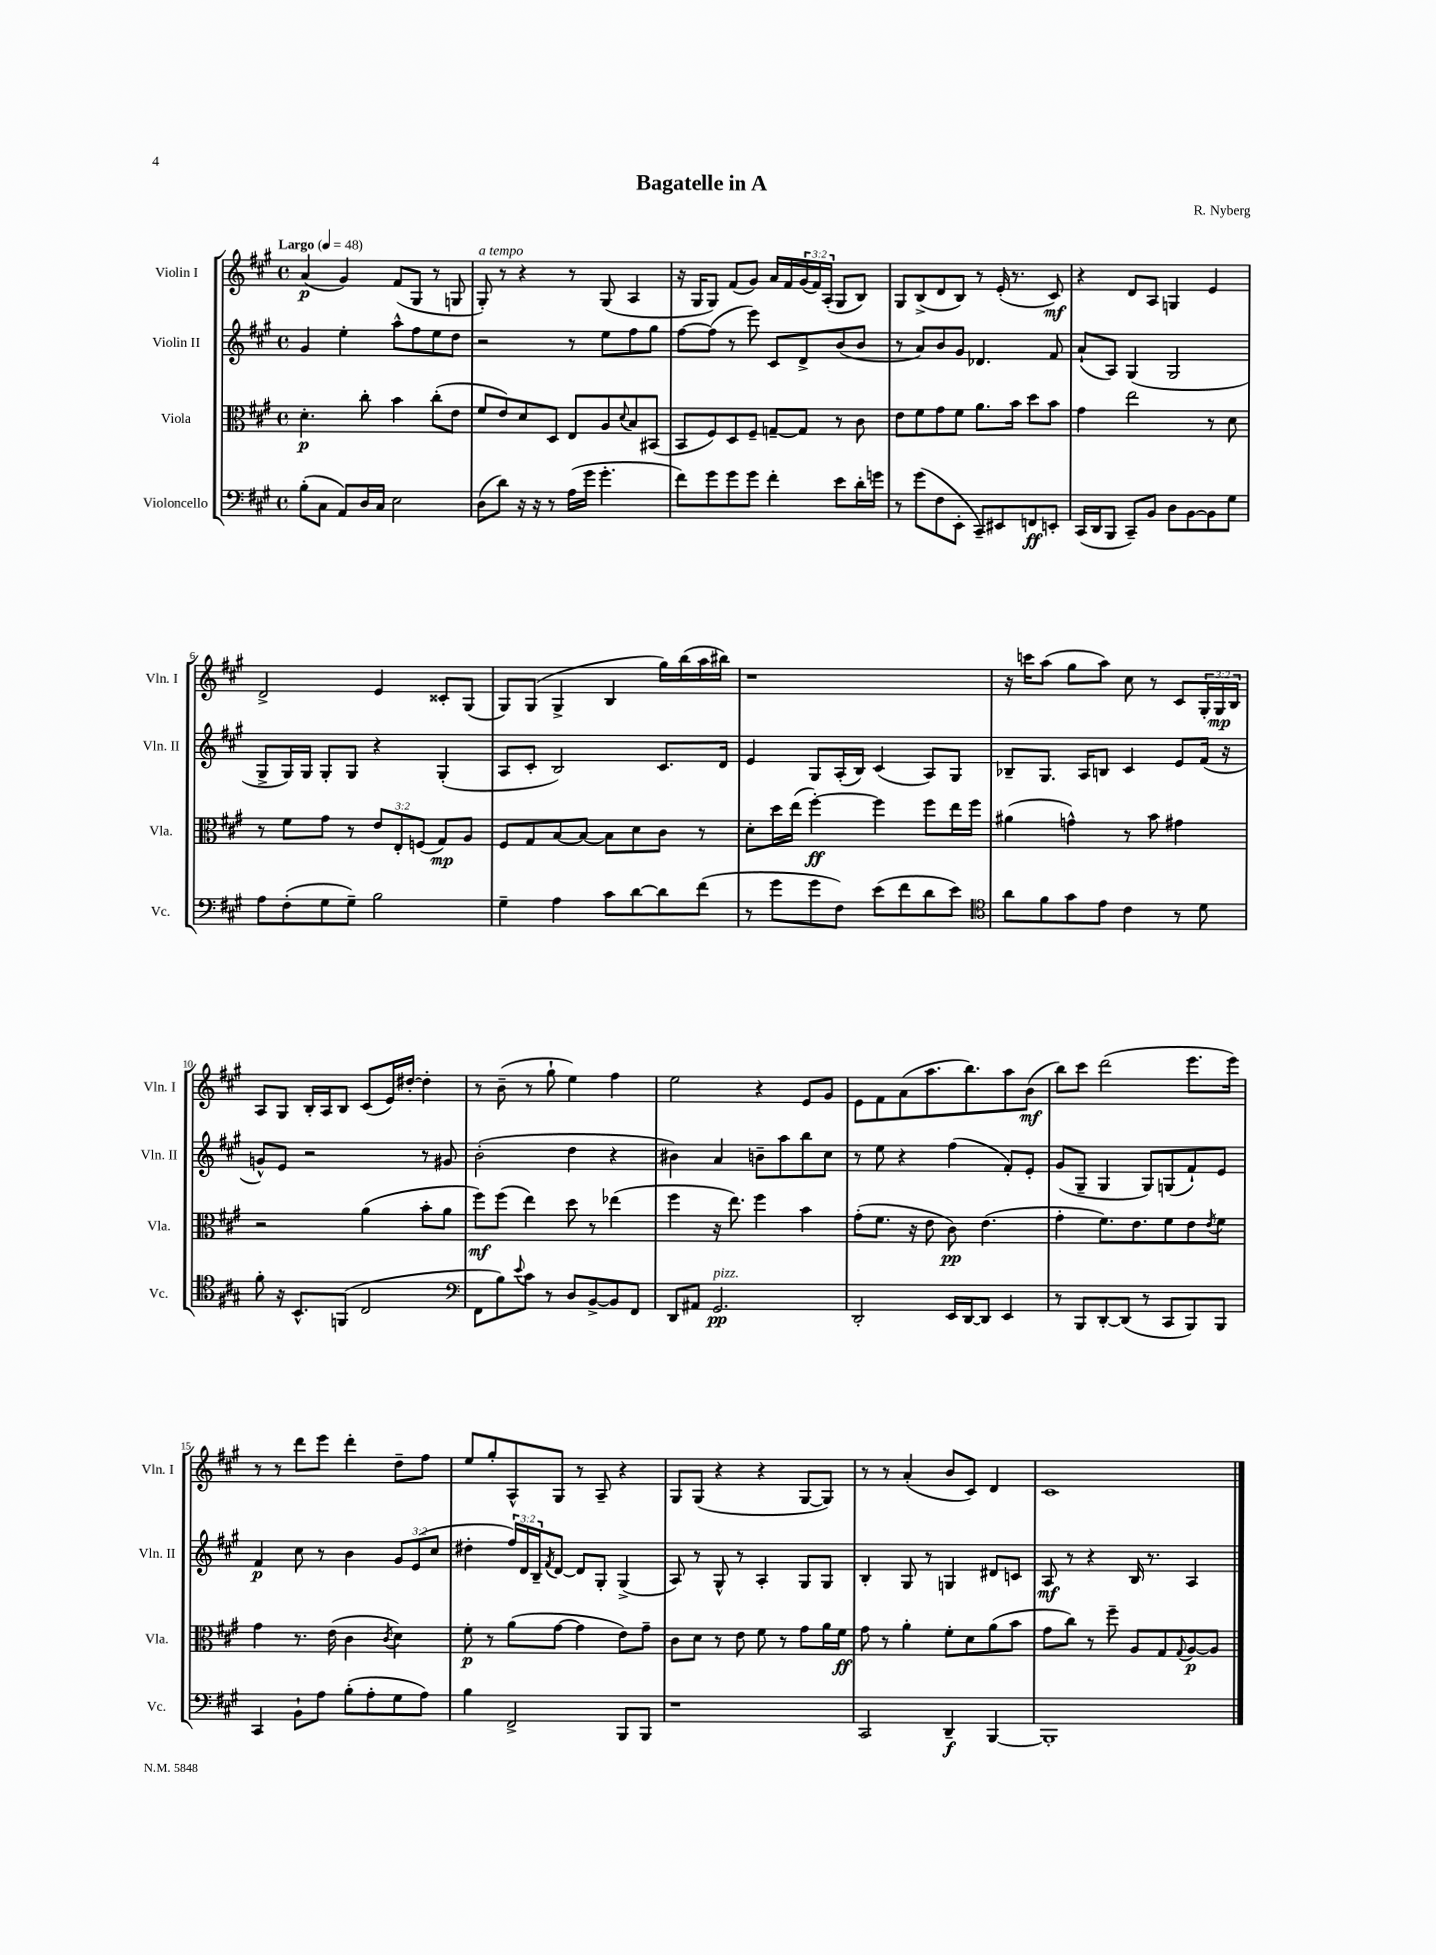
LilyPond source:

\header { title = "Bagatelle in A" composer = "R. Nyberg" }
<<
\new StaffGroup <<
\new Staff = "s0" \with { instrumentName = "Violin I" shortInstrumentName = "Vln. I" } {
    \clef treble \key a \major \defaultTimeSignature \time 4/4 \override Staff.TupletNumber.text = #tuplet-number::calc-fraction-text \tempo "Largo" 4 = 48
    a'4\p( gis'4) fis'8( gis8 r8 g8 |
    gis8-.^\markup { \italic "a tempo" }) r8 r4 r8 gis8( a4 |
    r16 gis16 gis8) fis'8( gis'8) a'16 fis'16 \tuplet 3/2 { gis'16( fis'16) a16-.( } gis8 b8) |
    gis8 b8->( d'8 b8) r8 e'16-.( r8. cis'8\mf) |
    r4 d'8 a8 g4 e'4 |
    d'2-> e'4 cisis'8-. gis8( |
    gis8) gis8( gis4-> b4 gis''16) b''16( a''16 bis''16) |
    r1 |
    r16 c'''16 a''8( gis''8 a''8) cis''8 r8 cis'8 \tuplet 3/2 { gis16-. gis16\mp b16 } |
    a8 gis8 b16-. a16 b8 cis'8( e'16) dis''16~-. dis''4-. |
    r8 b'8--( r8 gis''8-! e''4) fis''4 |
    e''2 r4 e'8 gis'8 |
    e'8 fis'8 a'8( a''8. b''8.) a''8 b'8\mf( |
    b''8) cis'''8 d'''2( e'''8. e'''16) |
    r8 r8 d'''8 e'''8 d'''4-. d''8-- fis''8 |
    e''8 gis''8-. a8-^ gis8 r8 a8-- r4 |
    gis8 gis8( r4 r4 gis8~ gis8) |
    r8 r8 a'4-.( b'8 cis'8) d'4 |
    cis'1 \bar "|." |
}
\new Staff = "s1" \with { instrumentName = "Violin II" shortInstrumentName = "Vln. II" } {
    \clef treble \key a \major \defaultTimeSignature \time 4/4 \override Staff.TupletNumber.text = #tuplet-number::calc-fraction-text
    gis'4 e''4-. a''8-^ fis''8 e''8 d''8 |
    r2 r8 e''8 fis''8 gis''8 |
    fis''8~ fis''8( r8 e'''8) cis'8 d'8-> b'8( b'8 |
    r8 a'8) b'8 gis'8 des'4. fis'8 |
    a'8-!( a8) gis4( gis2 |
    gis8-> gis16) gis16 gis8-. gis8 r4 gis4-.( |
    a8 cis'8-. b2) cis'8. d'16 |
    e'4 gis8 a16-.( b16) cis'4( a8) gis8 |
    bes8-- gis8. a16 b8 cis'4 e'8 fis'16( r16 |
    g'8-^) e'8 r2 r8 gis'8 |
    b'2-.( d''4 r4 |
    bis'4) a'4 b'8-- a''8 b''8 cis''8 |
    r8 e''8 r4 fis''4( fis'8-.) e'8-. |
    gis'8( gis8-- gis4 gis8) g8( fis'8-!) e'8 |
    fis'4\p cis''8 r8 b'4 \tuplet 3/2 { gis'8 e'8( cis''8 } |
    dis''4-. \tuplet 3/2 { fis''16) d'16 b16-- } \acciaccatura { fis'8 } d'8~ d'8 gis8-. gis4->( |
    a8) r8 gis8-^ r8 a4-. gis8 gis8 |
    b4-. gis8 r8 g4 dis'8 c'8 |
    a8\mf r8 r4 b16 r8. a4 \bar "|." |
}
\new Staff = "s2" \with { instrumentName = "Viola" shortInstrumentName = "Vla." } {
    \clef alto \key a \major \defaultTimeSignature \time 4/4 \override Staff.TupletNumber.text = #tuplet-number::calc-fraction-text
    d'4.-.\p cis''8-. b'4 cis''8-.( e'8 |
    fis'8 e'8) d'8 d8 e8 a8 \appoggiatura { d'8 } b8 bis,8( |
    b,8 fis8) d8 fis8-- g8~-- g8 r8 cis'8 |
    e'8 fis'8 gis'8 fis'8 a'8. b'16 d''8 b'8 |
    gis'4 e''2 r8 d'8 |
    r8 fis'8 gis'8 r8 \tuplet 3/2 { e'8 e8-. f8( } gis8\mp) a8 |
    fis8 gis8 b8~ b8~ b8 d'8 cis'8 r8 |
    d'8-. d''16 e''16( fis''4~-.\ff) fis''4 fis''8 e''16 fis''16 |
    ais'4( g'4-^) r8 b'8 gis'4 |
    r2 a'4( b'8-. a'8 |
    fis''8\mf) fis''8( e''4) d''8 r8 ees''4( |
    fis''4 r16 e''8.) fis''4 b'4 |
    gis'8-.( fis'8. r16 e'8 cis'8\pp) e'4.( |
    gis'4-. fis'8.) e'8. fis'8 e'8 \acciaccatura { e'8 } fis'8 |
    gis'4 r8. e'16( cis'4 \acciaccatura { cis'8 } d'4) |
    fis'8-.\p r8 a'8( gis'8~ gis'4 e'8) gis'8-- |
    cis'8 d'8 r8 e'8 fis'8 r8 gis'8 a'16 fis'16\ff |
    gis'8 r8 a'4-. fis'8-. d'8 a'8( b'8 |
    gis'8 cis''8) r8 fis''8-- a8 gis8 \appoggiatura { gis8 } a8~\p a8 \bar "|." |
}
\new Staff = "s3" \with { instrumentName = "Violoncello" shortInstrumentName = "Vc." } {
    \clef bass \key a \major \defaultTimeSignature \time 4/4
    b8-.( cis8 a,8) d16 cis16 e2 |
    d8( d'8) r16 r16 r8 a16( gis'16 gis'4.-. |
    fis'8) gis'8 gis'8 gis'8 fis'4-. e'8 d'16-. g'16 |
    r8 gis'8( fis8 e,8-. cis,8--) eis,8 f,8\ff e,8-. |
    cis,16( d,16 b,,8 cis,8--) b,8 d8 b,8~ b,8 gis8 |
    a8 fis8-.( gis8 gis8--) b2 |
    gis4-- a4 cis'8 d'8~ d'8 fis'8( |
    r8 gis'8 gis'8 fis8) e'8( fis'8 d'8 e'8) |
    \clef tenor a'8 fis'8 gis'8 e'8 cis'4 r8 d'8 |
    fis'8-. r16 b,8.-^ f,8( cis2 |
    \clef bass fis,8 b8) \appoggiatura { e'8 } cis'8 r8 d8 b,8~-> b,8 fis,8 |
    d,8 ais,8 gis,2.\pp^\markup { \italic "pizz." } |
    d,2-. e,16 d,16~ d,8 e,4 |
    r8 b,,8 d,8~-. d,8( r8 cis,8 b,,8) b,,8 |
    cis,4 b,8-! a8 b8-.( a8-. gis8 a8) |
    b4 fis,2-> b,,8 b,,8 |
    r1 |
    cis,2 d,4--\f b,,4~ |
    b,,1-. \bar "|." |
}
>>
>>
